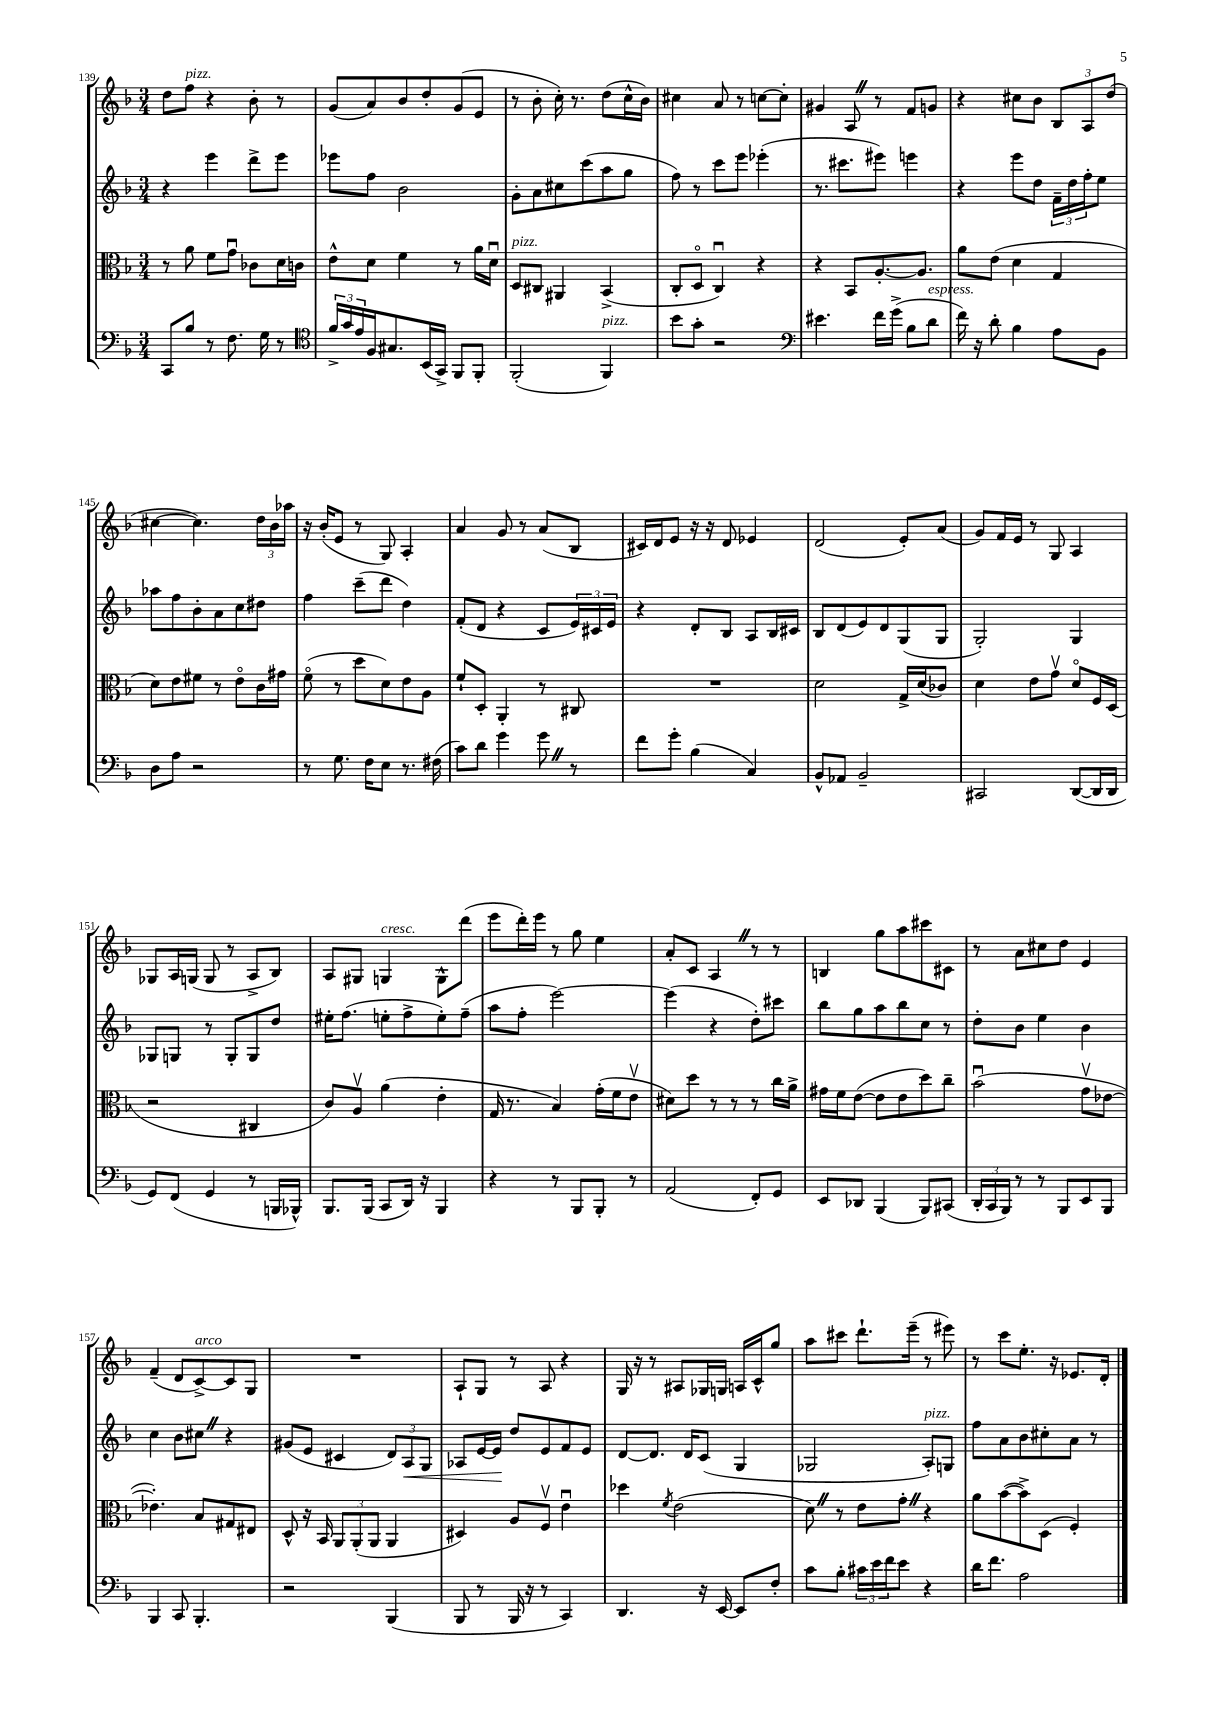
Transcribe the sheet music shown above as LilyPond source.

<<
\new StaffGroup <<
\new Staff = "s0" {
    \clef treble \key f \major \numericTimeSignature \time 3/4
    d''8 f''8^\markup { \italic "pizz." } r4 bes'8-. r8 |
    g'8( a'8) bes'8 d''8-. g'8( e'8 |
    r8 bes'8-. c''16-.) r8. d''8( c''16-^ bes'16) |
    cis''4 a'8 r8 c''8~ c''8-. |
    gis'4 a8 \once \override BreathingSign.text = \markup { \musicglyph "scripts.caesura.straight" } \breathe r8 f'8 g'8 |
    r4 cis''8 bes'8 \tuplet 3/2 { bes8 a8 d''8( } |
    cis''4~ cis''4.) \tuplet 3/2 { d''16 bes'16 aes''16 } |
    r16 bes'16-.( e'8 r8 g8) a4-. |
    a'4 g'8 r8 a'8( bes8 |
    cis'16) d'16 e'8 r16 r16 d'8 ees'4 |
    d'2( e'8-.) a'8( |
    g'8) f'16 e'16 r8 g8 a4 |
    ges8 a16 g16( g8 r8 a8-> bes8) |
    a8 gis8 g4^\markup { \italic "cresc." } g8-^ d'''8( |
    e'''8 d'''16-.) e'''16 r8 g''8 e''4 |
    a'8-. c'8 a4 \once \override BreathingSign.text = \markup { \musicglyph "scripts.caesura.straight" } \breathe r8 r8 |
    b4 g''8 a''8 cis'''8 cis'8 |
    r8 a'8 cis''8 d''8 e'4 |
    f'4--( d'8 c'8~->^\markup { \italic "arco" }) c'8 g8 |
    R2. |
    a8-! g8 r8 a8 r4 |
    g16 r16 r8 ais8 ges16 g16 a16 c'16-^ g''8 |
    a''8 cis'''8 d'''8.-! e'''16--( r8 eis'''8) |
    r8 c'''8 e''8.-. r16 ees'8. d'16-. \bar "|." |
}
\new Staff = "s1" {
    \clef treble \key f \major \numericTimeSignature \time 3/4
    r4 e'''4 d'''8-> e'''8 |
    ees'''8 f''8 bes'2 |
    g'8-. a'8 cis''8 c'''8( a''8 g''8 |
    f''8) r8 c'''8 e'''8 ees'''4-.( |
    r8. cis'''8. eis'''8) e'''4 |
    r4 e'''8 d''8 \tuplet 3/2 { f'16-- d''16 f''16-. } e''8 |
    aes''8 f''8 bes'8-. a'8 c''8 dis''8 |
    f''4 c'''8--( d'''8 d''4) |
    f'8-.( d'8 r4 c'8 \tuplet 3/2 { e'16) cis'16 e'16 } |
    r4 d'8-. bes8 a8 bes16 cis'16 |
    bes8 d'8( e'8) d'8 g8( g8 |
    g2-.) g4 |
    ges8 g8 r8 g8-. g8 d''8 |
    eis''16-. f''8.( e''8-. f''8-> e''8-.) f''8--( |
    a''8 f''8-. e'''2~) |
    e'''4( r4 d''8-.) cis'''8 |
    bes''8 g''8 a''8 bes''8 c''8 r8 |
    d''8-. bes'8 e''4 bes'4 |
    c''4 bes'8 cis''8 \once \override BreathingSign.text = \markup { \musicglyph "scripts.caesura.straight" } \breathe r4 |
    gis'8( e'8 cis'4 \tuplet 3/2 { d'8) a8\< g8 } |
    aes8 e'16~ e'16\! d''8 e'8 f'8 e'8 |
    d'8~ d'8. d'16 c'8( g4 |
    ges2 a8-.^\markup { \italic "pizz." }) g8 |
    f''8 a'8 bes'8 cis''8-. a'8 r8 \bar "|." |
}
\new Staff = "s2" {
    \clef alto \key f \major \numericTimeSignature \time 3/4
    r8 a'8 f'8 g'8\downbow ces'8 d'16 c'16 |
    e'8-^ d'8 f'4 r8 a'16 d'16\downbow |
    d8^\markup { \italic "pizz." } cis8 ais,4 bes,4->( |
    c8-. d8\flageolet c4\downbow) r4 |
    r4 bes,8 a8.~-. a8. |
    a'8 e'8( d'4 g4 |
    d'8) e'8 fis'8 r8 e'8\flageolet c'16 gis'16 |
    f'8\flageolet( r8 d''8 d'8) e'8 a8 |
    f'8-! d8-. a,4-. r8 cis8 |
    R2. |
    d'2 g16-> d'16( ces'8) |
    d'4 e'8 g'8\upbow d'8\flageolet f16 d16( |
    r2 cis4 |
    c'8) a8\upbow a'4( e'4-. |
    g16 r8. bes4) g'16-.( f'16 e'8\upbow |
    dis'8) d''8 r8 r8 r8 c''16 a'16-> |
    gis'16 f'16 e'8~( e'8 e'8 d''8) c''8-- |
    bes'2\downbow( g'8\upbow ees'8~ |
    ees'4.-.) bes8 gis8 eis8 |
    d8-^ r16 bes,16 \tuplet 3/2 { a,8 a,8-.( a,8 } a,4 |
    dis4) a8 f8\upbow e'4\downbow |
    des''4 \acciaccatura { f'8 } e'2( |
    d'8) \once \override BreathingSign.text = \markup { \musicglyph "scripts.caesura.straight" } \breathe r8 e'8 g'8-. \once \override BreathingSign.text = \markup { \musicglyph "scripts.caesura.straight" } \breathe r4 |
    a'8 bes'8~( bes'8->) d8( f4-.) \bar "|." |
}
\new Staff = "s3" {
    \clef bass \key f \major \numericTimeSignature \time 3/4
    c,8 bes8 r8 f8. g16 r8 |
    \clef tenor \tuplet 3/2 { f'16-> g'16 e'16 } f16 gis8. bes,16( g,16->) f,8 f,8-. |
    f,2-.( f,4^\markup { \italic "pizz." }) |
    bes'8 g'8-. r2 |
    \clef bass eis'4. f'16 g'16->( bes8 d'8^\markup { \italic "espress." } |
    f'16) r16 d'8-. bes4 a8 bes,8 |
    d8 a8 r2 |
    r8 g8. f16 e8 r8. fis16( |
    c'8) d'8 g'4 g'8 \once \override BreathingSign.text = \markup { \musicglyph "scripts.caesura.straight" } \breathe r8 |
    f'8 g'8-. bes4( c4) |
    bes,8-^ aes,8 bes,2-- |
    cis,2 d,8~( d,16 d,16 |
    g,8) f,8( g,4 r8 b,,16 bes,,16-^) |
    bes,,8. bes,,16( c,8 d,16) r16 bes,,4 |
    r4 r8 bes,,8 bes,,8-. r8 |
    a,2( f,8-.) g,8 |
    e,8 des,8 bes,,4( bes,,8) cis,8( |
    \tuplet 3/2 { d,16-. c,16 bes,,16) } r8 r8 bes,,8 e,8 bes,,8 |
    bes,,4 c,8 bes,,4.-. |
    r2 bes,,4( |
    bes,,8 r8 bes,,16 r16 r8 c,4) |
    d,4. r16 e,16~ e,8 f8-. |
    c'8 bes8-. \tuplet 3/2 { cis'16 e'16 f'16 } e'8 r4 |
    d'16 f'8. a2 \bar "|." |
}
>>
>>
\layout { \context { \Score currentBarNumber = #139 } }
